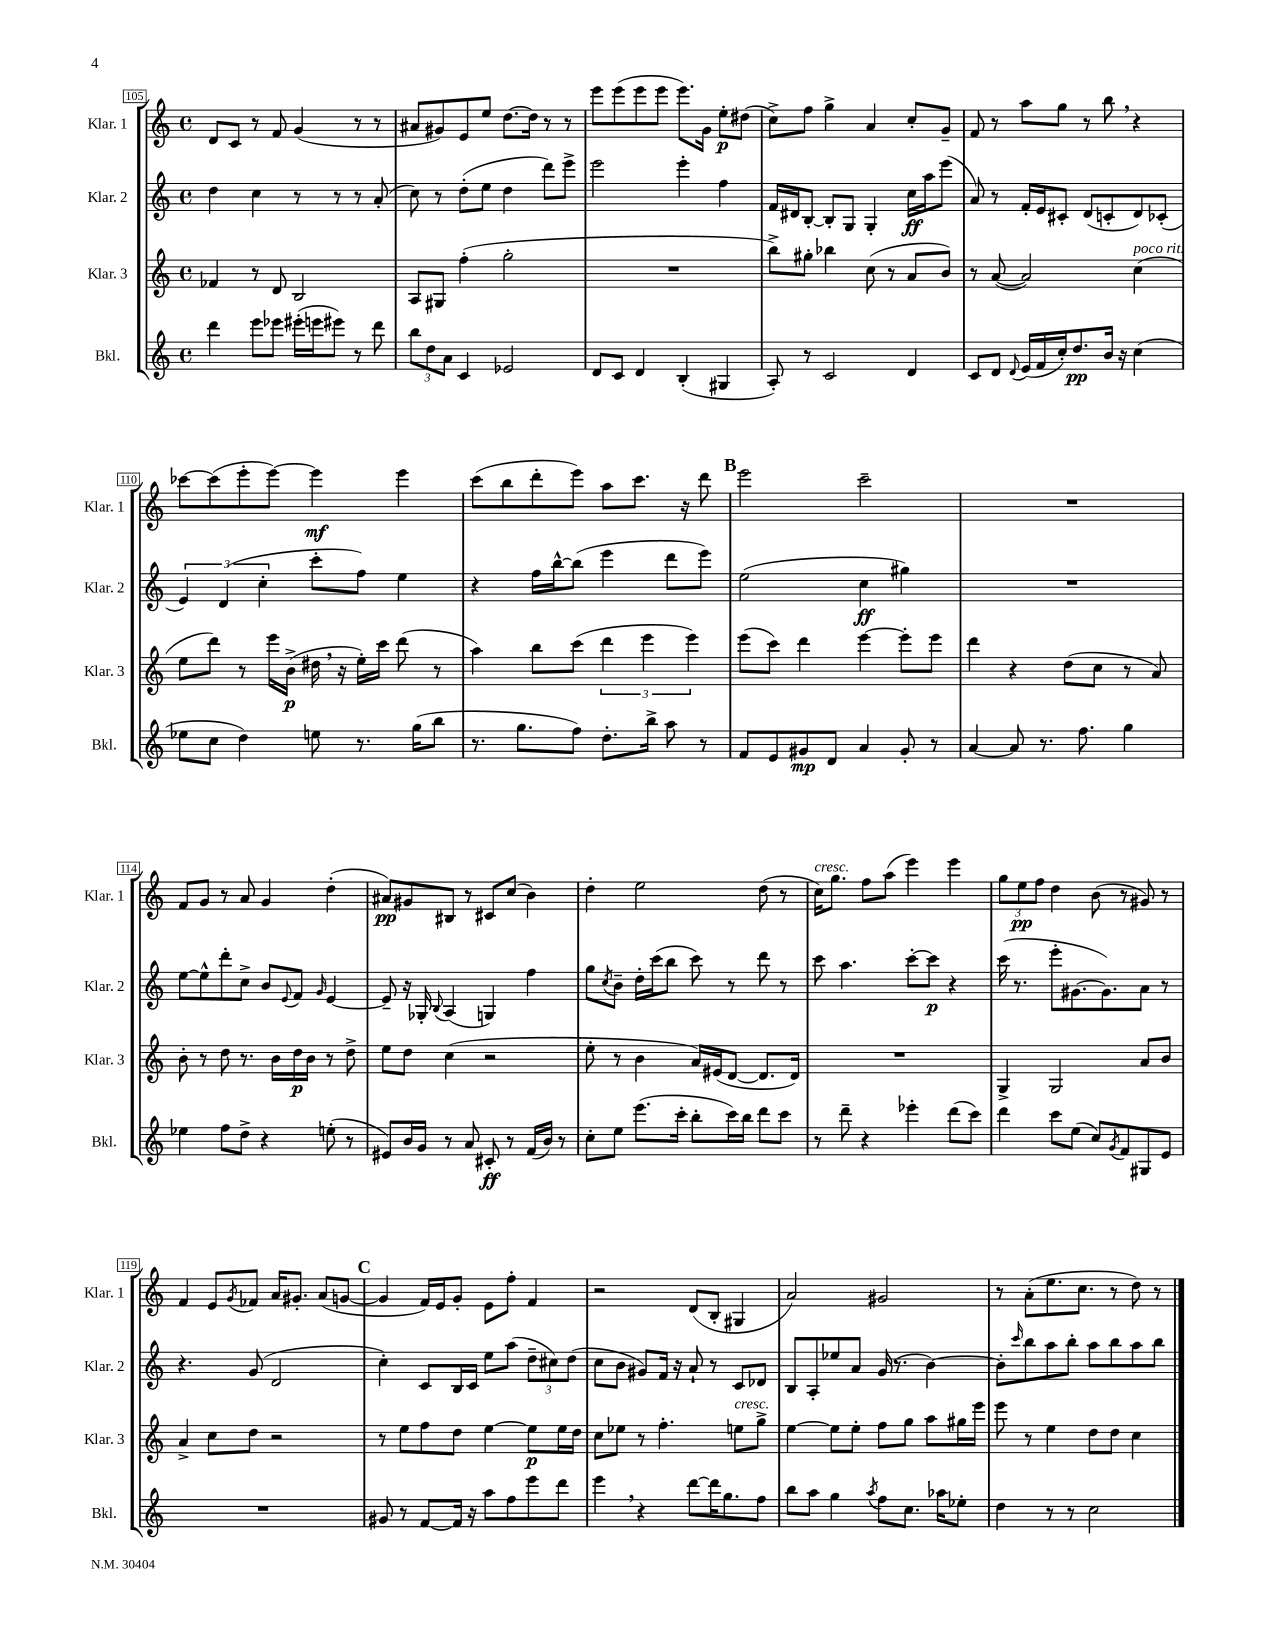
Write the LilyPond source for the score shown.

<<
\new StaffGroup <<
\new Staff = "s0" \with { instrumentName = "Klar. 1" shortInstrumentName = "Klar. 1" } {
    \clef treble \key c \major \defaultTimeSignature \time 4/4
    d'8 c'8 r8 f'8 g'4( r8 r8 |
    ais'8 gis'8) e'8 e''8 d''8.~ d''16 r8 r8 |
    e'''8 e'''8( e'''8 e'''8 e'''8.) g'16 e''8-.\p dis''8( |
    c''8->) f''8 g''4-> a'4 c''8-. g'8-- |
    f'8 r8 a''8 g''8 r8 b''8 \breathe r4 |
    ces'''8~ ces'''8( e'''8-. e'''8~) e'''4\mf e'''4 |
    c'''8( b''8 d'''8-. e'''8) a''8 c'''8. r16 d'''8 |
    \mark \markup { \bold "B" } e'''2 c'''2-- |
    R1 |
    f'8 g'8 r8 a'8 g'4 d''4-.( |
    ais'8\pp) gis'8 bis8 r8 cis'8 c''8( b'4) |
    d''4-. e''2 d''8( r8 |
    c''16^\markup { \italic "cresc." }) g''8. f''8 a''8( e'''4) e'''4 |
    \tuplet 3/2 { g''8 e''8\pp f''8 } d''4 b'8( r8 gis'8) r8 |
    f'4 e'8 \acciaccatura { g'8 } fes'8 a'16 gis'8.-. a'8( g'8~ |
    \mark \markup { \bold "C" } g'4 f'16) e'16 g'8-. e'8 f''8-. f'4 |
    r2 d'8( b8-. gis4 |
    a'2) gis'2 |
    r8 a'8-.( e''8. c''8. r8 d''8) r8 \bar "|." |
}
\new Staff = "s1" \with { instrumentName = "Klar. 2" shortInstrumentName = "Klar. 2" } {
    \clef treble \key c \major \defaultTimeSignature \time 4/4
    d''4 c''4 r8 r8 r8 a'8-.( |
    c''8) r8 d''8-.( e''8 d''4 d'''8) e'''8-> |
    e'''2 e'''4-. f''4 |
    f'16 dis'16 b8~-. b8-. g8 g4-. c''16\ff a''16 e'''8( |
    a'8) r8 f'16-. e'16 cis'8-. d'8( c'8-. d'8) ces'8-.( |
    \tuplet 3/2 { e'4) d'4( c''4-. } c'''8-. f''8) e''4 |
    r4 f''16 b''16~-^ b''8( e'''4 d'''8 e'''8) |
    \mark \markup { \bold "B" } e''2( c''4\ff gis''4) |
    R1 |
    e''8~ e''8-^ d'''8-. c''8-> b'8 \appoggiatura { e'8 } f'8 \grace { g'16 } e'4~ |
    e'8-- r16 ges16-. \appoggiatura { b8 } a4( g4) f''4 |
    g''8 \acciaccatura { c''8 } b'8-- d''16-. c'''16( b''8 c'''8) r8 d'''8 r8 |
    c'''8 a''4. c'''8~-. c'''8\p r4 |
    c'''16( r8. e'''8-. gis'8.~ gis'8.) a'8 r8 |
    r4. g'8( d'2 |
    \mark \markup { \bold "C" } c''4-.) c'8 b16 c'16 e''8 a''8( \tuplet 3/2 { d''8-- cis''8) d''8( } |
    c''8 b'8 gis'8) f'16 r16 a'8-! r8 c'8 des'8 |
    b8 a8-. ees''8 a'8 g'16( r8. b'4~) |
    b'8-. \grace { c'''16 } b''8 a''8 b''8-. a''8 b''8 a''8 b''8 \bar "|." |
}
\new Staff = "s2" \with { instrumentName = "Klar. 3" shortInstrumentName = "Klar. 3" } {
    \clef treble \key c \major \defaultTimeSignature \time 4/4
    fes'4 r8 d'8 b2 |
    a8 gis8 f''4-.( g''2-. |
    R1 |
    b''8->) gis''8-. bes''4 c''8( r8 a'8 b'8) |
    r8 a'8~( a'2) c''4^\markup { \italic "poco rit." }( |
    e''8 d'''8) r8 e'''16 b'16->\p( dis''16 \breathe r16 e''16-.) c'''16 d'''8( r8 |
    a''4) b''8 c'''8( \tuplet 3/2 { d'''4 e'''4 e'''4) } |
    \mark \markup { \bold "B" } e'''8( c'''8) d'''4 e'''4~ e'''8-. e'''8 |
    d'''4 r4 d''8( c''8 r8 a'8) |
    b'8-. r8 d''8 r8. b'16 d''16\p b'16 r8 d''8-> |
    e''8 d''8 c''4( r2 |
    e''8-. r8 b'4 a'16) eis'16( d'8~ d'8. d'16) |
    R1 |
    g4-> g2 a'8 b'8 |
    a'4-> c''8 d''8 r2 |
    \mark \markup { \bold "C" } r8 e''8 f''8 d''8 e''4~ e''8\p e''16 d''16 |
    c''8 ees''8 r8 f''4.-. e''8^\markup { \italic "cresc." } g''8-> |
    e''4~ e''8 e''8-. f''8 g''8 a''8 gis''16 e'''16 |
    e'''8 r8 e''4 d''8 d''8 c''4 \bar "|." |
}
\new Staff = "s3" \with { instrumentName = "Bkl." shortInstrumentName = "Bkl." } {
    \clef treble \key c \major \defaultTimeSignature \time 4/4
    d'''4 e'''8 ees'''8 eis'''16-.( e'''16 eis'''8) r8 d'''8 |
    \tuplet 3/2 { b''8 d''8 a'8 } c'4 ees'2 |
    d'8 c'8 d'4 b4-.( gis4 |
    a8-.) r8 c'2 d'4 |
    c'8 d'8 \appoggiatura { d'8 } e'16( f'16 c''16-.) d''8.\pp b'16 r16 c''4( |
    ees''8 c''8 d''4) e''8 r8. g''16( b''8 |
    r8. g''8. f''8) d''8.-. b''16-> a''8 r8 |
    \mark \markup { \bold "B" } f'8 e'8 gis'8\mp d'8 a'4 gis'8-. r8 |
    a'4~ a'8 r8. f''8. g''4 |
    ees''4 f''8 d''8-> r4 e''8-.( r8 |
    eis'8) b'16 g'16 r8 a'8 cis'8-.\ff r8 f'16( b'16) r8 |
    c''8-. e''8 e'''8.( c'''16-. b''8-. c'''16) b''16 d'''8 c'''8 |
    r8 d'''8-- r4 ees'''4-. d'''8( c'''8) |
    d'''4 c'''8 e''8( c''8) \acciaccatura { g'8 } f'8 gis8 e'8 |
    R1 |
    \mark \markup { \bold "C" } gis'8 r8 f'8~ f'16 r16 a''8 f''8 e'''8 d'''8 |
    e'''4 \breathe r4 d'''8~ d'''16 g''8. f''8 |
    b''8 a''8 g''4 \acciaccatura { a''8 } f''8 c''8. aes''16 ees''8-. |
    d''4 r8 r8 c''2 \bar "|." |
}
>>
>>
\layout { \context { \Score currentBarNumber = #105 \override BarNumber.stencil = #(make-stencil-boxer 0.1 0.3 ly:text-interface::print) } }
